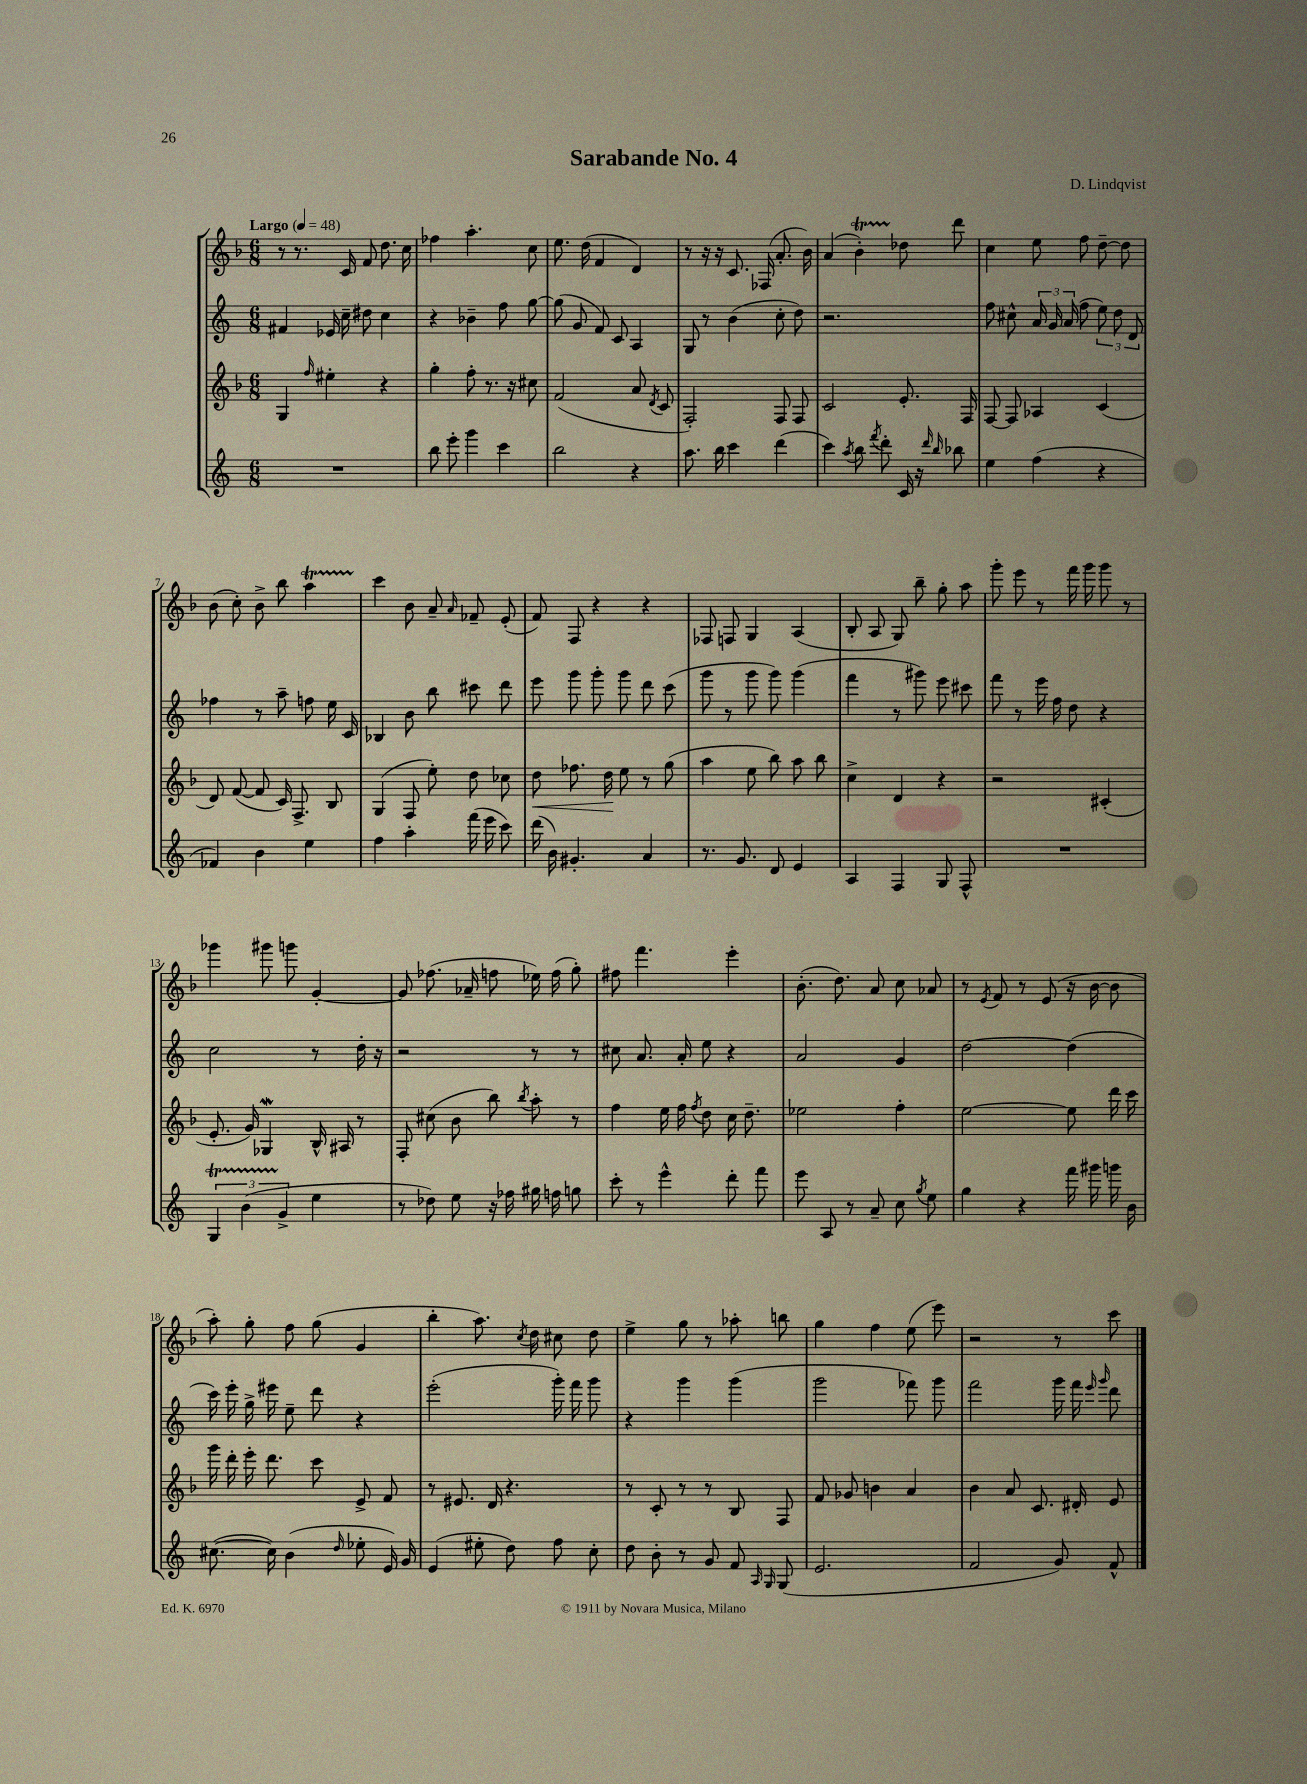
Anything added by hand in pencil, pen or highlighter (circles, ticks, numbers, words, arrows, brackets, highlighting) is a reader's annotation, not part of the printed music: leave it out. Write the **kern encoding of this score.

**kern	**kern	**kern	**kern
*staff4	*staff3	*staff2	*staff1
*clefG2	*clefG2	*clefG2	*clefG2
*k[]	*k[b-]	*k[]	*k[b-]
*M6/8	*M6/8	*M6/8	*M6/8
*MM48	*MM48	*MM48	*MM48
2.r	4G	4f#	8r
.	.	.	8.r
.	16qqff	.	.
.	4ee#'	16e-	.
.	.	16cc~	16c
.	.	8dd#	8f
.	4r	4cc	8.dd
.	.	.	16cc
=	=	=	=
8bb	4gg'	4r	4ff-
8eee'	.	.	.
4ggg	8ff'	4b-~	4.aa'
.	8.r	.	.
4ccc	.	8ff	.
.	16r	.	.
.	8cc#	[8gg	8cc
=	=	=	=
2bb	(2f	(8gg]	8.ee
.	.	8g	.
.	.	.	(16dd
.	.	8f)	4f
.	.	8c	.
4r	8a	4A	4d)
.	8qd	.	.
.	8c	.	.
=	=	=	=
8.aa	2F')	8G	8r
.	.	8r	16r
16bb	.	.	16r
4ccc	.	(4b	8.c
.	.	.	(16F-
(4ddd	8F	8cc'	8.a'
.	8F	8dd)	.
.	.	.	16b-)
=	=	=	=
4ccc)	2c	2.r	(4a
8qaa	.	.	.
8bb	.	.	4b-')
8qfff	.	.	.
8ddd'	.	.	.
16c	8.e'	.	8dd-
16r	.	.	.
16qqddd	.	.	.
16qqbb	.	.	.
8bb-	.	.	8ddd
.	16F	.	.
=	=	=	=
4ee	[8F	8ff	4cc
.	8F]	8cc#^^	.
(4ff	4A-	24a	8ee
.	.	24g	.
.	.	(24a	.
.	.	8ff	8ff
4r	(4c	12ee)	[8dd~
.	.	12dd	.
.	.	.	8dd]
.	.	12d	.
=	=	=	=
4f-)	8d)	4ff-	(8b-
.	([8f	.	8cc')
4b	8f]	8r	8b-^
.	16c)	8aa~	8bb-
.	8.F^	.	.
4ee	.	8ff	4aa
.	8B-	16ee	.
.	.	16c	.
=	=	=	=
4ff	(4G	4B-	4ccc
4aa'	8F	8b	8b-
.	8ee')	8bb	8a~
.	.	.	16qqa
(16fff	8dd	8ccc#	8f-~
16eee	.	.	.
8ccc)	8cc-	8ddd	(8e'
=	=	=	=
(16ddd	8dd	8eee	8f)
16b)	.	.	.
4.g#'	8.ff-	8ggg	8F
.	.	8ggg'	4r
.	16dd	.	.
.	8ee	8ggg	.
4a	8r	8ddd	4r
.	(8gg	(8ccc	.
=	=	=	=
8.r	4aa	8ggg	8F-
.	.	8r	8F
8.g	.	.	.
.	8ee	8ggg	4G
8d	8bb-)	8ggg)	.
4e	8aa	(4ggg	(4A
.	8bb-	.	.
=	=	=	=
4A	4cc^	4fff	8B-'
.	.	.	8A
4F	4d	8r	8G)
.	.	8ggg#)	8bb-~
8G	4r	8eee	8gg'
8F^^	.	8ccc#	8aa
=	=	=	=
2.r	2r	8fff	8ggg'
.	.	8r	8eee
.	.	16eee	8r
.	.	16ff	.
.	.	8dd	16fff
.	.	.	16ggg
.	(4c#'	4r	8ggg
.	.	.	8r
=	=	=	=
6G	8.e'	2cc	4ggg-
(6b	.	.	.
.	16g)	.	.
.	4G-	.	8ggg#
6g^	.	.	.
.	.	.	8ggg
4ee	16B-^^	8r	[4g'
.	16A#	.	.
.	8r	16dd'	.
.	.	16r	.
=	=	=	=
8r	8F'	2r	8g]
8dd-)	(8cc#	.	(8.ff-
8ee	8b-	.	.
.	.	.	16a-~
16r	8bb-)	.	8ff
16ff-	.	.	.
.	8qbb-	.	.
16gg#	8aa'	8r	16ee-)
16ff	.	.	(16ff
8gg	8r	8r	8gg')
=	=	=	=
8ccc'	4ff	8cc#	8ff#
8r	.	8.a	4.fff
4eee^^	16ee	.	.
.	16ff	16a'	.
.	8qff	.	.
.	8dd	8ee	.
8ddd'	16cc	4r	4eee'
.	8.dd~	.	.
8fff	.	.	.
=	=	=	=
8eee	2ee-	2a	(8.b-'
8A	.	.	.
.	.	.	8.dd)
8r	.	.	.
8a~	.	.	8a
8cc	4ff'	4g	8cc
8qgg	.	.	.
8ee	.	.	8a-
=	=	=	=
4gg	[2ee	[2dd	8r
.	.	.	8qe
.	.	.	8f
4r	.	.	8r
.	.	.	(8e
16fff	8ee]	(4dd]	16r
16ggg#	.	.	[16b-
16ggg	16ddd	.	8b-]
16b	16ccc	.	.
=	=	=	=
([8.cc#	16ggg	16ccc)	8aa')
.	16ddd'	16eee'	.
.	16eee'	16gg^	8gg'
16cc#])	8.ddd	16eee#	.
(4b	.	8ee~	8ff
.	8ccc	8ddd	(8gg
16qqdd	.	.	.
8ee-'	8e^	4r	4g
16e)	8f	.	.
16g	.	.	.
=	=	=	=
(4e	8r	(2eee'	4bb-'
.	8.e#	.	.
8ee#'	.	.	8.aa)
.	16d	.	.
8dd)	4.r	.	.
.	.	.	8qcc
.	.	.	16dd
8ff	.	16ggg')	8cc#
.	.	16fff	.
8cc'	.	8ggg	8dd
=	=	=	=
8dd	8r	4r	4ee^
8b'	8c'	.	.
8r	8r	4ggg	8gg
8g	8r	.	8r
8f	8B-	(4ggg	8aa-'
16qqA	.	.	.
16qqG	.	.	.
(8G	8F	.	8bb
=	=	=	=
2.e	8f	2ggg	4gg
.	8g-	.	.
.	4b	.	4ff
.	4a	8fff-)	(8ee
.	.	8ggg	8eee)
=	=	=	=
2f	4b-	2fff	2r
.	8a	.	.
.	8.c	.	.
8g)	.	16ggg	8r
.	16d#'	16fff	.
.	.	16qqeee	.
.	.	16qqggg	.
8f^^	8e	8ddd	8ccc
==	==	==	==
*-	*-	*-	*-
